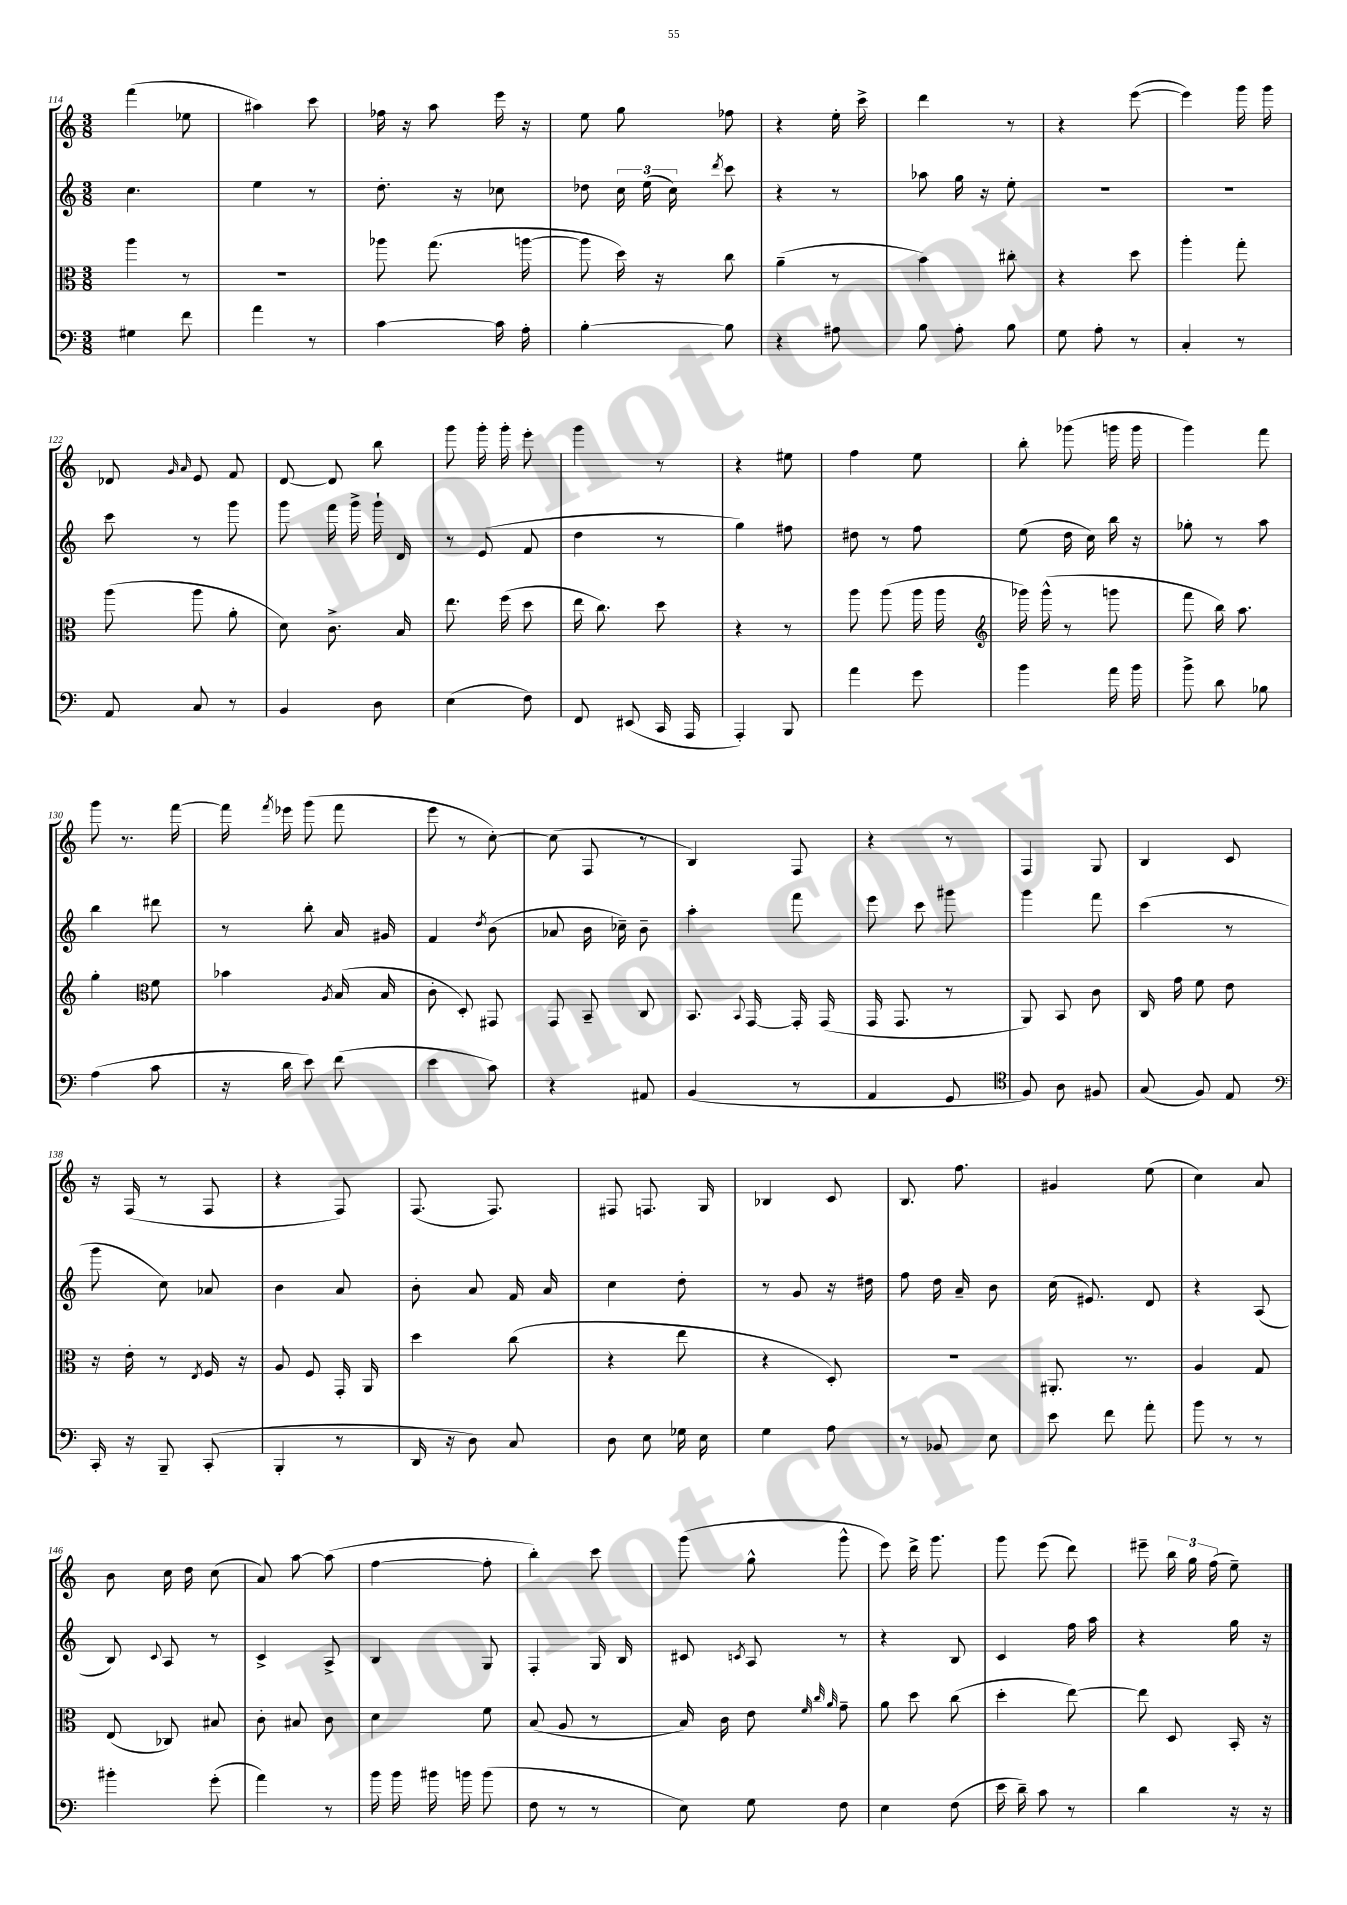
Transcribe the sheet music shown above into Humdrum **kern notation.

**kern	**kern	**kern	**kern
*staff4	*staff3	*staff2	*staff1
*clefF4	*clefC3	*clefG2	*clefG2
*k[]	*k[]	*k[]	*k[]
*M3/8	*M3/8	*M3/8	*M3/8
4G#	4aa	4.cc	(4fff
8f	8r	.	8ee-
=	=	=	=
4a	4.r	4ee	4aa#)
8r	.	8r	8ccc
=	=	=	=
[4c	8aa-	8.dd'	16ff-
.	.	.	16r
.	(8.gg	.	8aa
.	.	16r	.
16c]	.	8cc-	16eee
16A'	[16aa	.	16r
=	=	=	=
[4B'	8aa]	8dd-	8ee
.	16dd)	24cc	8gg
.	.	(24ee	.
.	16r	.	.
.	.	24cc)	.
.	.	8qddd	.
8B]	8cc	8ccc	8ff-
=	=	=	=
4r	(4a~	4r	4r
8A#	8r	8r	16ee'
.	.	.	16ccc^
=	=	=	=
8B	4b)	8aa-	4ddd
8A'	.	16gg	.
.	.	16r	.
8B	8cc#'	8ee'	8r
=	=	=	=
8G	4r	4.r	4r
8A'	.	.	.
8r	8dd	.	([8eee
=	=	=	=
4C'	4aa'	4.r	4eee])
8r	8gg'	.	16ggg
.	.	.	16ggg
=	=	=	=
8AA	(8aa	8ccc	8d-
.	.	.	16qqg
.	.	.	16qqa
8C	8aa	8r	8e
8r	8a'	8ggg	8f
=	=	=	=
4BB	8d)	8ggg	[8d
.	8.c^	16fff	8d]
.	.	16ggg^	.
8D	.	16ggg`	8bb
.	16B	16d	.
=	=	=	=
(4E	8.ee	8r	8ggg
.	.	(8e	16ggg'
.	(16ff	.	16ggg'
8F)	8dd	8f	8eee'
=	=	=	=
8FF	16ee	4dd	4ggg
.	8.cc)	.	.
(8EE#	.	.	.
16CC	8dd	8r	8r
16AAA	.	.	.
=	=	=	=
4AAA')	4r	4gg)	4r
8BBB	8r	8ff#	8ee#
=	=	=	=
4a	8aa	8dd#	4ff
.	(8aa	8r	.
8g	16aa	8ff	8ee
.	16aa	.	.
=	=	=	=
*	*clefG2	*	*
4b	16ggg-)	(8ee	8bb'
.	(16ggg-^^	.	.
.	8r	16dd	(8ggg-
.	.	16cc)	.
16a	8ggg	16bb	16ggg
16b	.	16r	16ggg
=	=	=	=
8b^	8fff	8gg-'	4ggg)
8d	16bb)	8r	.
.	8.aa	.	.
8B-	.	8aa	8fff
=	=	=	=
(4A	4gg'	4bb	8ggg
.	.	.	8.r
*	*clefC3	*	*
8c	8f	8ddd#	.
.	.	.	[16fff
=	=	=	=
16r	4b-	8r	16fff]
.	.	.	8qfff
16d	.	.	16eee-
8e)	.	8bb'	(8ggg
.	8qA	.	.
(8f	(16B	16a	8fff
.	16B	16g#	.
=	=	=	=
4e	8c'	4f	8eee
.	8D')	.	8r
.	.	8qdd	.
8c)	8GG#	(8b	[8cc')
=	=	=	=
4r	8GG	8a-	(8cc]
.	8BB~	16b	8F
.	.	16cc-~)	.
8AA#	8C	8b~	8r
=	=	=	=
(4BB	8.BB	4aa'	4B)
.	8qqBB	.	.
.	[16GG	.	.
8r	16GG']	8fff	8F
.	(16GG	.	.
=	=	=	=
4AA	16GG	8eee	4r
.	8.GG	.	.
.	.	8ccc	.
8GG	8r	8ggg#	8r
=	=	=	=
*clefC4	*	*	*
8F)	8AA)	4ggg	4F
8A	8BB	.	.
8F#	8c	8fff	8G
=	=	=	=
(8G	16C	(4ccc	4B
.	16g	.	.
8F)	8f	.	.
8E	8e	8r	8c
=	=	=	=
*clefF4	*	*	*
16CC'	16r	8ggg	16r
16r	16e'	.	(16F
8BBB~	8r	8cc)	8r
.	8qE	.	.
(8CC'	16F	8a-	8F
.	16r	.	.
=	=	=	=
4BBB'	8A	4b	4r
.	8F	.	.
8r	16GG'	8a	8F)
.	16AA	.	.
=	=	=	=
16DD	4dd	8b'	(8.F
16r	.	.	.
8D)	.	8a	.
.	.	.	8.F)
8C	(8cc	16f	.
.	.	16a	.
=	=	=	=
8D	4r	4cc	8F#
8E	.	.	8.F
16G-	8ee	8dd'	.
16E	.	.	16G
=	=	=	=
4G	4r	8r	4B-
.	.	8g	.
8A	8D')	16r	8c
.	.	16dd#	.
=	=	=	=
8r	4.r	8ff	8.B
8BB-	.	16dd	.
.	.	16a~	8.ff
8E	.	8b	.
=	=	=	=
8e	8.AA#'	(16cc	4g#
.	.	8.e#)	.
8f	.	.	.
.	8.r	.	.
8a'	.	8d	(8ee
=	=	=	=
8b	4A	4r	4cc)
8r	.	.	.
8r	8G	(8A	8a
=	=	=	=
4b#'	(8E	8B)	8b
.	.	8qqc	.
.	8C-)	8A	16cc
.	.	.	16dd
(8g'	8B#	8r	(8cc
=	=	=	=
4a)	8c'	4c^	8a)
.	8B#	.	[8aa
8r	8c	8A^	(8aa]
=	=	=	=
16b	4d	4B	[4ff
16b	.	.	.
16b#	.	.	.
16b	.	.	.
(8b	8f	8G	8ff']
=	=	=	=
8F	(8B	4F'	4bb')
8r	8A	.	.
8r	8r	16G	8ccc
.	.	16B	.
=	=	=	=
8E)	16B)	8c#	(8ggg
.	16c	.	.
.	.	8qc	.
8G	8e	8A	8gg^^
.	32qqf	.	.
.	32qqcc	.	.
.	32qqa	.	.
8F	8g~	8r	8ggg^^
=	=	=	=
4E	8a	4r	8eee)
.	8dd	.	16ddd^
.	.	.	8.ggg
(8F	(8cc	8B	.
=	=	=	=
16e	4dd'	4c	8ggg
16d~)	.	.	.
8c	.	.	(8eee
8r	[8ee)	16ff	8ddd)
.	.	16aa	.
=	=	=	=
4d	8ee]	4r	8eee#~
.	8D	.	24bb
.	.	.	24gg
.	.	.	(24ff
16r	16BB'	16gg	8ee~)
16r	16r	16r	.
==	==	==	==
*-	*-	*-	*-
